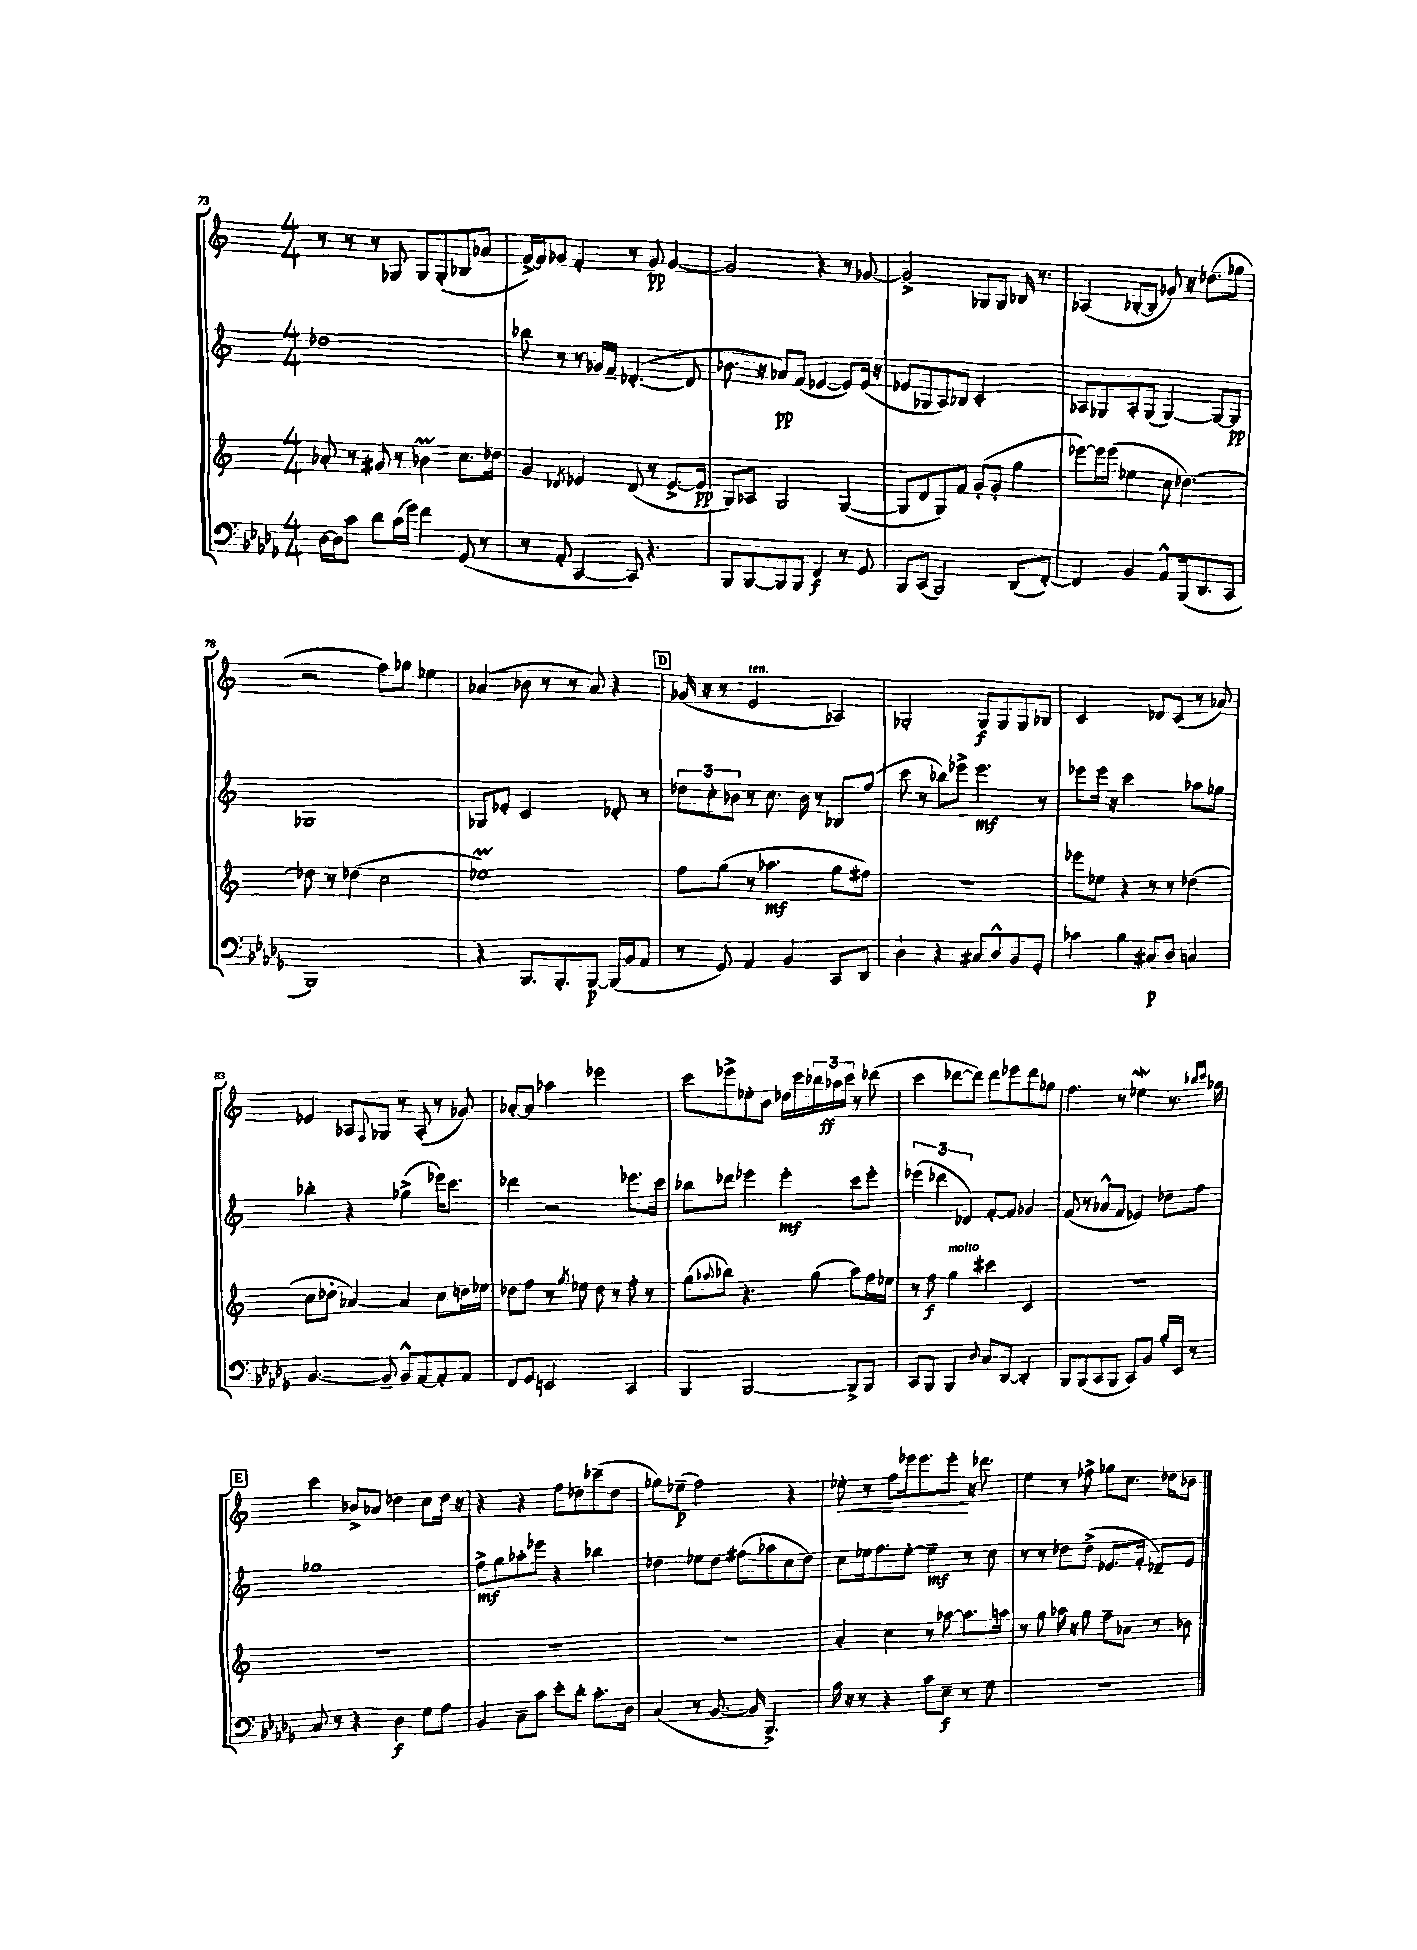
<<
\new StaffGroup <<
\new Staff = "s0" {
    \clef treble \key c \major \numericTimeSignature \time 4/4
    r8 r8 r8 ges8 ges8 ges8-.( bes8 aes'8 |
    f'16~->) f'16 ges'8 f'4-. r8 ges'8\pp ges'4~ |
    ges'2 r4 r8 ges'8~ |
    ges'2-> ges8 ges8 bes16 r8. |
    aes4( bes8~-. bes8 ges'8) r16 des''8.( ges''8 |
    r2 f''8) ges''8 ees''4 |
    aes'4( bes'8 r8 r8 aes'8) r4 |
    \mark \markup { \box "D" } ges'16( r16 r8 e'2^\markup { \italic "ten." } aes4) |
    ges2-. ges8\f ges8 ges8 bes8 |
    c'2 des'8 c'8( r8 aes'8) |
    ees'4 aes8 \appoggiatura { f8 } ges8 r8 aes8-.( r8 ges'8) |
    aes'8~-. aes'8 aes''4 ees'''2 |
    c'''8 ees'''8-> ees''8-. b'8 des''16 c'''16 \tuplet 3/2 { bes''16 aes''16\ff c'''16 } r8 des'''8( |
    c'''4 des'''8~ des'''8) des'''8 ees'''8 des'''8 ges''8 |
    f''4. r8 ees''4\mordent r8. \grace { bes''16 c'''16 } ges''16 |
    \mark \markup { \box "E" } c'''4 bes'8-> aes'8 des''4 c''8 des''16 r16 |
    r4 r4 f''8 des''8 ces'''8--( des''8 |
    ges''8) ees''8--\p( f''2) r4 |
    ees''8-.\< r8 f''8 ees'''16 ees'''8. ees'''8-.\! r16 des'''8. |
    e''4 r8 fes''8-> ges''8 c''8. des''16 bes'8 \bar "|." |
}
\new Staff = "s1" {
    \clef treble \key c \major \numericTimeSignature \time 4/4
    des''1 |
    bes''8 r8 r8 ges'16 f'16-- des'4.~-.( des'8 |
    bes'8. r16 aes'8\pp) f'8( ees'4~ ees'8) ees'16( r16 |
    ees'8 ges8 a8) bes8 c'2-. |
    aes8 ges8 aes8-. ges8( ges4~) ges8~ ges8\pp |
    ges1 |
    ges8 ees'8-. c'2 des'8-. r8 |
    \mark \markup { \box "D" } \tuplet 3/2 { des''8 c''8-. bes'8 } r8 c''8. bes'16 r8 bes8 f''8( |
    c'''8 r8 bes''8) ees'''8-> ees'''4.\mf r8 |
    ees'''8 ees'''16 r16 c'''2 aes''8 ges''8 |
    bes''4-. r4 ges''4->( ees'''16) c'''8. |
    des'''4 r2 ees'''8. c'''16 |
    bes''8 des'''8 ees'''4 ees'''4-.\mf c'''8 ees'''8-. |
    \tuplet 3/2 { ees'''4( des'''4 des'4) } f'8~-. f'8 ges'4 |
    f'8( r8 aes'8-^ f'8 ees'4) des''8 f''8 |
    \mark \markup { \box "E" } ges''1 |
    f''8->\mf g''8 aes''8-. ees'''8 r4 bes''4 |
    des''4 ees''8 des''8 fis''8( aes''8 c''8 des''8) |
    c''8 ees''16 f''8. ees''8~-. ees''4--\mf r8 c''8 |
    r8 r8 des''8 des''8->( ees'8. f'16-. des'8--) ees'8 \bar "|." |
}
\new Staff = "s2" {
    \clef treble \key c \major \numericTimeSignature \time 4/4
    aes'8-. r8 gis'8 r8 bes'4\prall c''8. des''16 |
    g'4 \acciaccatura { des'8 } ees'4 des'8( r8 ees'8.~-> ees'16\pp |
    g8) aes8 g2 g4~( |
    g8 d'8 g8) f'8 g'8-.( g'8-. g''4 |
    ees'''8~) ees'''16 ees'''16( ees''4 c''8 des''4.~) |
    des''8 r8 des''4( c''2 |
    ees''1\prall) |
    \mark \markup { \box "D" } f''8 g''8( r8 aes''4.\mf g''8 fis''8) |
    R1 |
    ees'''8 ees''8 r4 r8 r8 des''4( |
    c''8 des''8-. aes'4~) aes'4 c''8 d''16 ees''16 |
    des''8 f''8 r8 \acciaccatura { g''8 } ees''8 des''8 r8 f''8-. r8 |
    g''8( \appoggiatura { aes''8 } bes''8) r4. g''8( aes''8) f''16 ees''16 |
    r8 f''8\f g''4^\markup { \italic "molto" } cis'''4 c'4 |
    R1 |
    \mark \markup { \box "E" } R1 |
    R1 |
    R1 |
    a'4-. c''4 r8 aes''8~ aes''8. a''16 |
    r8 g''8 aes''16 r16 g''8 f''8-- aes'8 r8 bes'8 \bar "|." |
}
\new Staff = "s3" {
    \clef bass \key des \major \numericTimeSignature \time 4/4
    des16~ des16 c'8 des'8 c'16( ges'16) f'4 ges,8( r8 |
    r8 aes,8-. c,4~ c,8) r4. |
    bes,,8 bes,,8~ bes,,8 bes,,8 f,4\f r8 ges,8 |
    bes,,8 c,8( bes,,2) des,8( f,8~-.) |
    f,4 bes,4 aes,8-^ bes,,16( des,8. c,8 |
    bes,,1) |
    r4 bes,,8. bes,,8.-. bes,,8~\p bes,,16( bes,16 aes,8 |
    \mark \markup { \box "D" } r8 ges,8) aes,4 bes,4 c,8 des,8 |
    des4-! r4 cis8 des8-^ bes,8 ges,8-. |
    ces'4 bes4 cis8\p des8 c4 |
    bes,4.~ bes,8-- bes,8-^ aes,8~ aes,8-. aes,8 |
    f,8 ges,8 e,2 c,4 |
    bes,,4 bes,,2~ bes,,8-> bes,,8 |
    c,8 bes,,8 bes,,4 \appoggiatura { des8 } c8 des,8~ des,4-. |
    bes,,8 bes,,8( c,8 bes,,8 c,8) bes,8 bes16-. ees,16 r8 |
    \mark \markup { \box "E" } c8 r8 r4 des4\f ges8 aes8 |
    bes,4 c8-- c'8 ees'8-. des'8-. c'8.-. des16 |
    c4( r8 bes,8.~ bes,16 bes,,4.->) |
    bes16 r16 r8 r4 c'8 ees8--\f r8 ges8 |
    R1 \bar "|." |
}
>>
>>
\layout { \context { \Score currentBarNumber = #73 } }
